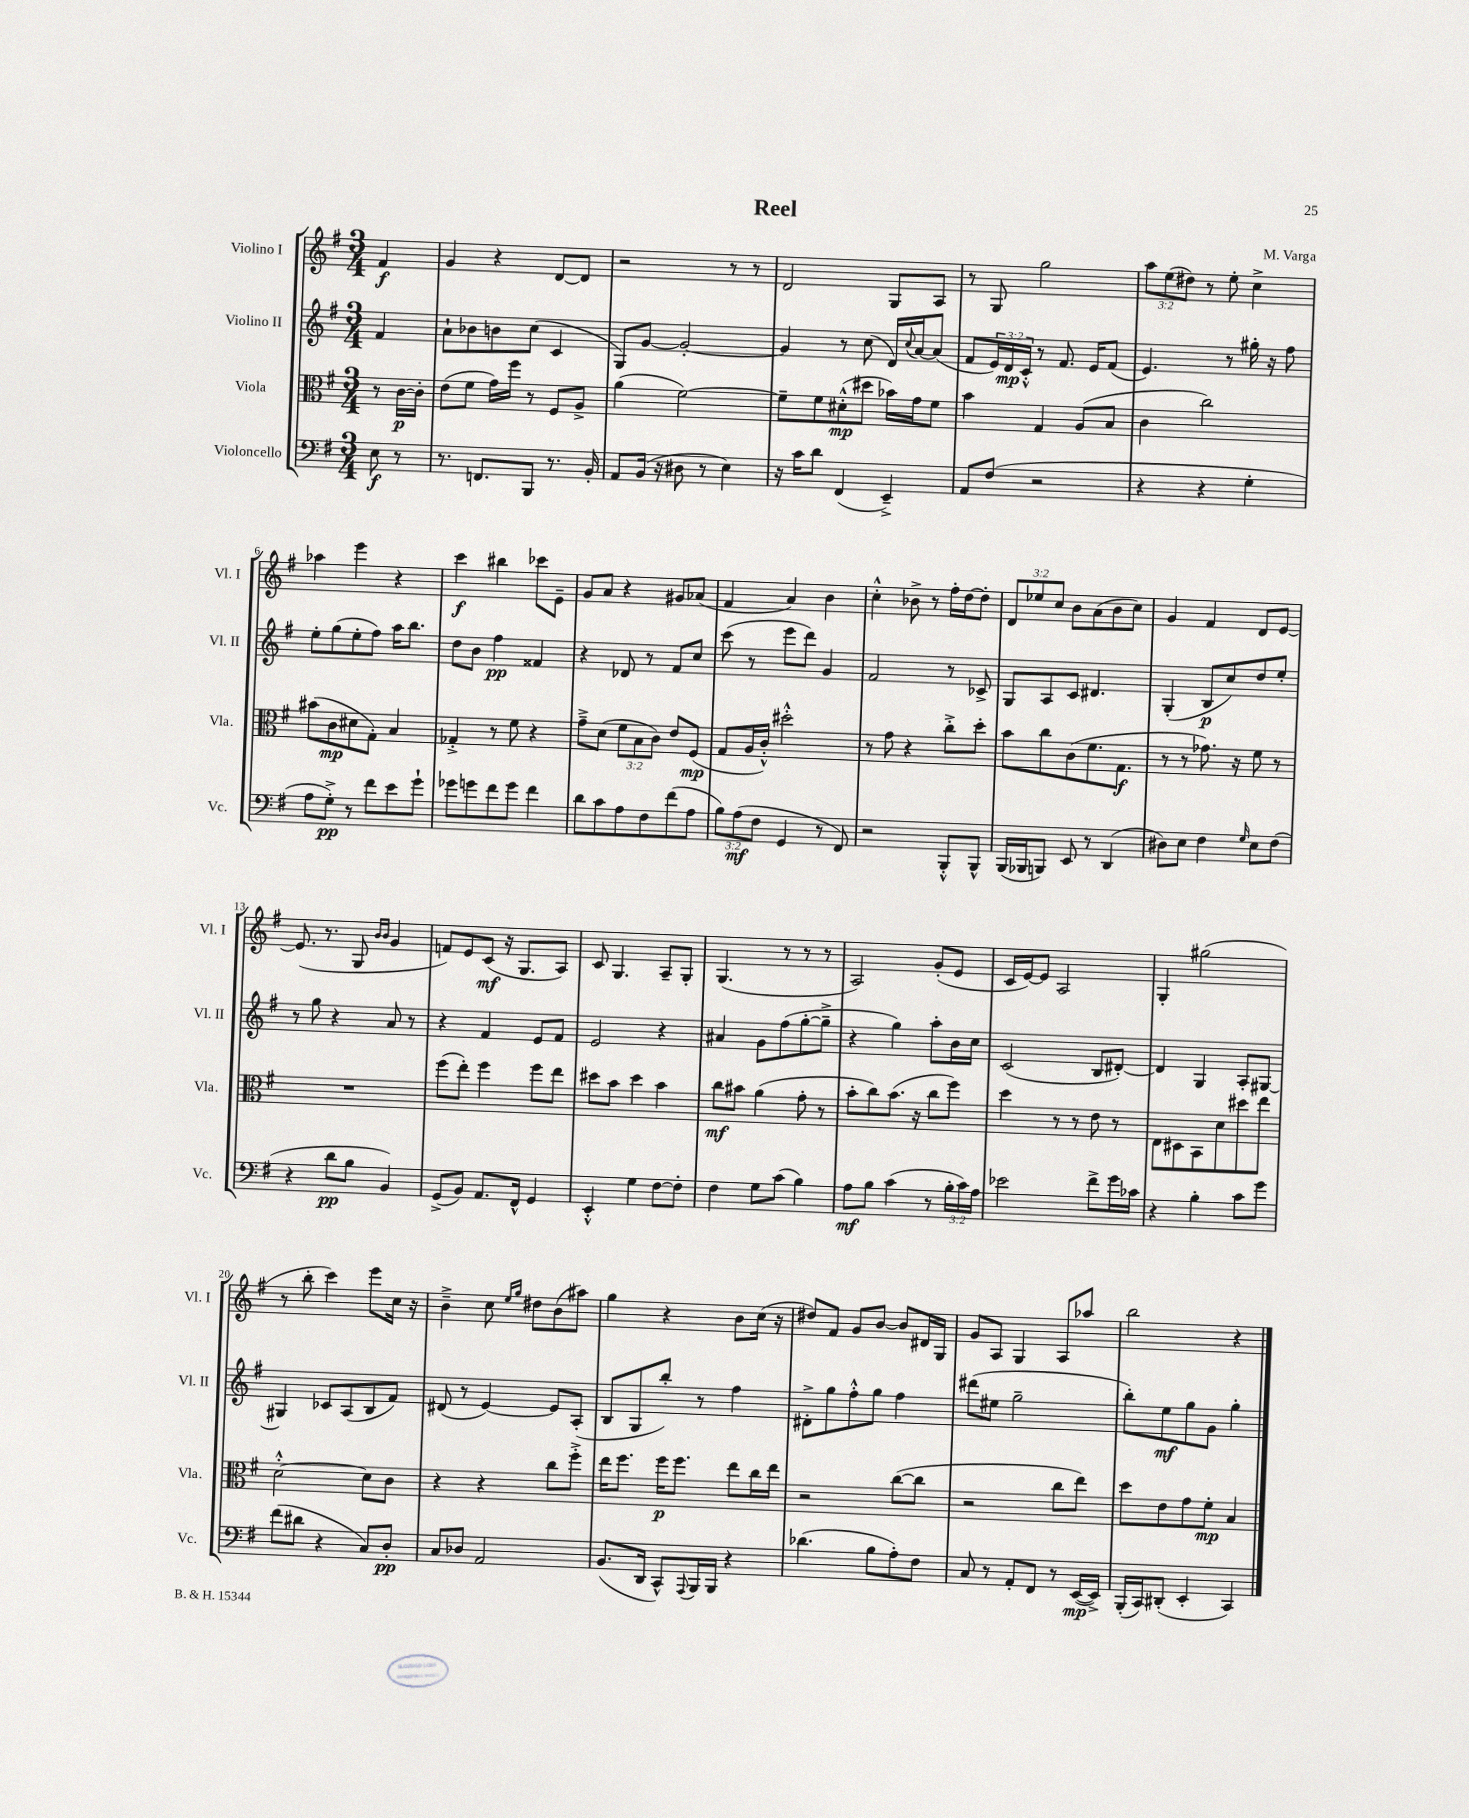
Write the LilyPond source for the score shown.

\header { title = "Reel" composer = "M. Varga" }
<<
\new StaffGroup <<
\new Staff = "s0" \with { instrumentName = "Violino I" shortInstrumentName = "Vl. I" } {
    \clef treble \key g \major \numericTimeSignature \time 3/4 \override Staff.TupletNumber.text = #tuplet-number::calc-fraction-text \partial 4
    fis'4\f |
    g'4 r4 d'8~ d'8 |
    r2 r8 r8 |
    d'2 g8 a8 |
    r8 g8 g''2 |
    \tuplet 3/2 { a''8 e''8( dis''8) } r8 e''8-. c''4-> |
    aes''4 e'''4 r4 |
    c'''4\f bis''4 ces'''8 e'8-- |
    g'8 a'8 r4 gis'8 aes'8( |
    fis'4 a'4) b'4 |
    c''4-.-^ bes'8-> r8 fis''16-. d''16~ d''8-. |
    \tuplet 3/2 { d'8 ees''8 c''8 } b'8 a'8( b'8 c''8) |
    g'4 fis'4 d'8 e'8~ |
    e'8.( r8. g8 \grace { b'16 b'16 } g'4 |
    f'8) e'8 c'8\mf( r16 g8. a8) |
    c'8 g4. a8-- g8-. |
    g4.( r8 r8 r8 |
    a2) g'8-.( e'8 |
    c'16 e'16~) e'8 a2 |
    g4-. gis''2( |
    r8 b''8-. c'''4) e'''8 c''16 r16 |
    b'4---> c''8 \grace { e''16 g''16 } dis''8 b'8( ais''8) |
    g''4 r4 b'8 c''16( r16 |
    dis''8) fis'8 g'8 b'8~ b'8 dis'16 g16 |
    g'8 a8 g4 a8 aes''8 |
    b''2 r4 \bar "|." |
}
\new Staff = "s1" \with { instrumentName = "Violino II" shortInstrumentName = "Vl. II" } {
    \clef treble \key g \major \numericTimeSignature \time 3/4 \override Staff.TupletNumber.text = #tuplet-number::calc-fraction-text \partial 4
    fis'4 |
    a'8-! bes'8 b'8 c''8( c'4 |
    g8) g'8~ g'2~-. |
    g'4 r8 c''8( d'16) \appoggiatura { c''8 } a'16~ a'8( |
    fis'8 \tuplet 3/2 { e'16) d'16\mp c'16-.-^ } r8 fis'8. e'16 fis'8( |
    e'4.) r8 gis''16-. r16 fis''8 |
    e''8-. g''8( e''8-. fis''8) a''16 b''8. |
    d''8 b'8 fis''4\pp fisis'4 |
    r4 des'8 r8 fis'8 c''8 |
    c'''8( r8 e'''8 d'''8) g'4 |
    fis'2 r8 ces'8-> |
    g8 a8 c'8 dis'4. |
    g4-.( b8\p c''8) d''8 e''8-. |
    r8 g''8 r4 a'8 r8 |
    r4 fis'4 e'8 fis'8 |
    e'2 r4 |
    ais'4 g'8 fis''8( g''8~-. g''8---> |
    r4 g''4) a''8-. b'16 c''16 |
    c'2( b8 dis'8~-.) |
    dis'4 g4 a8-. gis8~ |
    gis4 ces'8 a8( b8 fis'8) |
    dis'8( r8 e'4~) e'8 a8-.( |
    b8 g8 b''8-.) r8 fis''4 |
    dis'8-.-> g''8 fis''8-.-^ g''8 fis''4 |
    dis'''8( eis''8 g''2-- |
    b''8-.) e''8\mf g''8 g'8 g''4-. \bar "|." |
}
\new Staff = "s2" \with { instrumentName = "Viola" shortInstrumentName = "Vla." } {
    \clef alto \key g \major \numericTimeSignature \time 3/4 \override Staff.TupletNumber.text = #tuplet-number::calc-fraction-text \partial 4
    r8 c'16~\p c'16-. |
    e'8( fis'8 g'16) fis''16 r8 fis8 a8-> |
    a'4( fis'2~) |
    fis'8-- fis'8 dis'8-.-^\mp( dis''8 bes'16) g'16 fis'8 |
    b'4 g4 a8( b8 |
    c'4 c''2) |
    bis'8( c'8\mp dis'8 g8-.) b4 |
    ges4-.-> r8 fis'8 r4 |
    g'8---> d'8( \tuplet 3/2 { fis'8 b8 c'8) } e'8 fis8\mp( |
    g8 a16 c'16-.-^) dis''2-.-^ |
    r8 g'8 r4 c''8-.-> d''8-. |
    b'8 c''8 c'8( fis'8. g8.\f |
    r8 r8 ges'8.) r16 fis'8 r8 |
    R2. |
    fis''8( e''8-.) fis''4 fis''8 e''8 |
    dis''8 b'8 dis''4 b'4 |
    c''8\mf bis'8 a'4( g'8-. r8 |
    b'8-. c''8) b'8.( r16 c''8 fis''8) |
    d''4 r8 r8 e'8 r8 |
    e8 dis8 b,8 d'8 dis''8 e''8 |
    d'2~-.-^ d'8 c'8 |
    r4 r4 c''8 fis''8-.-> |
    e''16 fis''8. fis''16\p fis''8. e''8 c''16 e''16 |
    r2 c''8~( c''8 |
    r2 c''8 e''8) |
    d''8 e'8 g'8 fis'8-.\mp b4 \bar "|." |
}
\new Staff = "s3" \with { instrumentName = "Violoncello" shortInstrumentName = "Vc." } {
    \clef bass \key g \major \numericTimeSignature \time 3/4 \override Staff.TupletNumber.text = #tuplet-number::calc-fraction-text \partial 4
    e8\f r8 |
    r8. f,8. b,,8 r8. b,16-. |
    a,8 b,16( r16 dis8 r8 e4) |
    r16 c'16 d'8 fis,4( e,4--->) |
    a,8 fis8( r2 |
    r4 r4 g4-. |
    a8 g8-.->\pp) r8 fis'8 e'8 g'8-! |
    ges'8 g'8 fis'8 g'8 fis'4 |
    d'8 c'8 a8 fis8 fis'8( a8 |
    \tuplet 3/2 { b8) a8\mf( fis8 } g,4 r8 fis,8) |
    r2 b,,8-.-^ b,,8-^ |
    b,,16( bes,,16 b,,8) e,8 r8 d,4( |
    dis8) e8 fis4 \grace { g16 } e8 fis8( |
    r4 d'8\pp b8 b,4) |
    g,8->( b,8) a,8. fis,16-^ g,4 |
    e,4-.-^ g4 fis8~ fis8-. |
    fis4 g8 c'8( b4) |
    a8\mf b8 c'4( r8 \tuplet 3/2 { b16-. c'16) a16 } |
    ees'2 fis'8-> g'16 ces'16 |
    r4 b4-. c'8 g'8 |
    fis'8( dis'8 r4 c8) d8-.\pp |
    c8 des8 a,2 |
    b,8.( d,16 c,8-^) \appoggiatura { a,,8 } b,,16 b,,16 r4 |
    des'4.( b8 a8-.) fis8 |
    c8 r8 a,8-. fis,8 r8 e,16~\mp( e,16->) |
    b,,16-.( c,16) dis,8-.( e,4-. c,4) \bar "|." |
}
>>
>>
